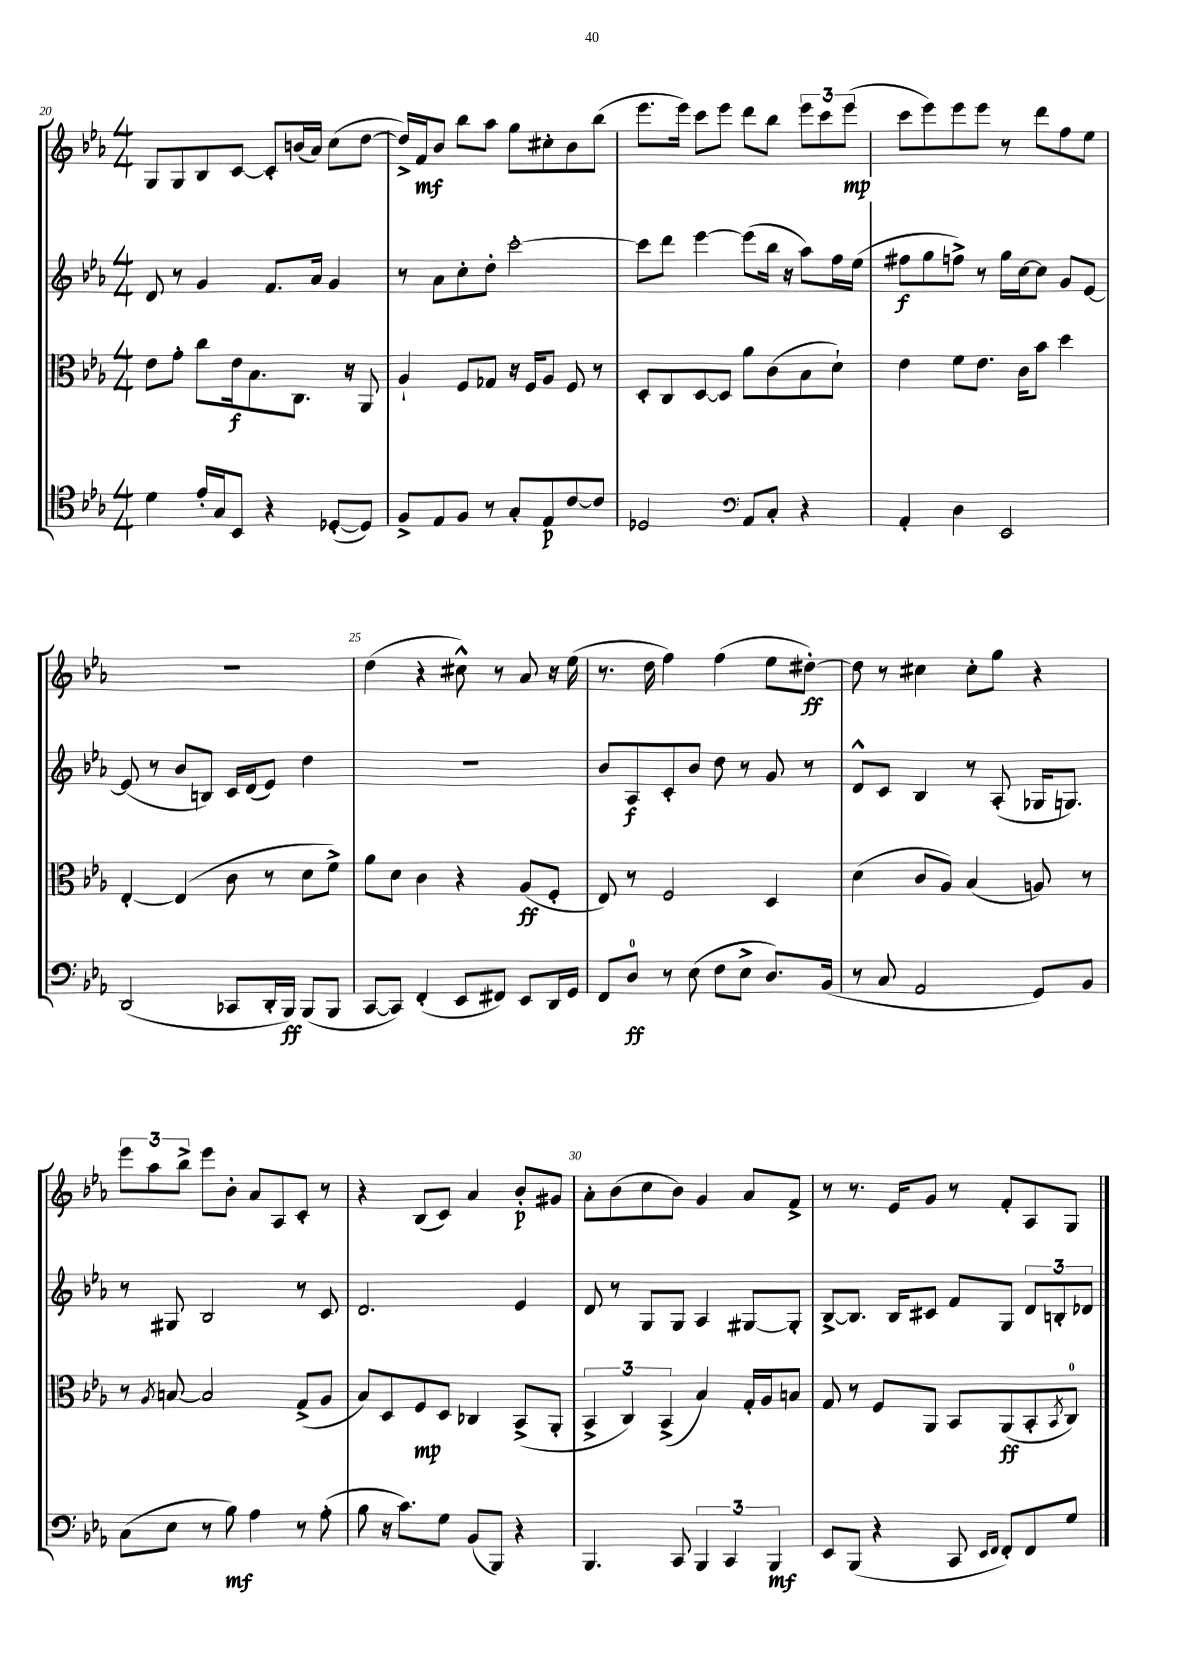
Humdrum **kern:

**kern	**dynam	**kern	**dynam	**kern	**dynam	**kern	**dynam
*part4	*part4	*part3	*part3	*part2	*part2	*part1	*part1
*staff4	*staff4	*staff3	*staff3	*staff2	*staff2	*staff1	*staff1
*clefC4	*	*clefC3	*	*clefG2	*	*clefG2	*
*k[b-e-a-]	*	*k[b-e-a-]	*	*k[b-e-a-]	*	*k[b-e-a-]	*
*M4/4	*	*M4/4	*	*M4/4	*	*M4/4	*
=20	=20	=20	=20	=20	=20	=20	=20
4d\	.	8e-\L	.	8d/	.	8G/L	.
.	.	8g'\J	.	8r	.	8G/	.
16e-'/LL	.	8cc\L	.	4g/	.	8B-/	.
16G/J	.	.	.	.	.	.	.
8BB-/J	.	16e-\k	f	.	.	[8c/J	.
.	.	8.B-\	.	.	.	.	.
4r	.	.	.	8.f/L	.	8c'/L]	.
.	.	8.C\J	.	.	.	(16bn/L	.
.	.	.	.	16a-/Jk	.	16a-/JJ)	.
([8D-X'/L	.	.	.	4g/	.	(8cc\L	.
.	.	16r	.	.	.	.	.
8D-/J])	.	8AA-/	.	.	.	[8dd\J	.
=21	=21	=21	=21	=21	=21	=21	=21
8F^/L	.	4A-`/	.	8r	.	16dd^/LL])	.
.	.	.	.	.	.	16f/J	mf
8E-/	.	.	.	8a-\L	.	8b-/J	.
8F/J	.	8F/L	.	8cc'\	.	8bb-\L	.
8r	.	8G-X/J	.	8dd'\J	.	8aa-\J	.
8G'/L	.	16r	.	[2ccc'\	.	8gg\L	.
.	.	16F/KL	.	.	.	.	.
8E-/	p	8A-/J	.	.	.	8cc#X'\	.
[8c/	.	8F/	.	.	.	8b-\	.
8c/J]	.	8r	.	.	.	(8bb-\J	.
=22	=22	=22	=22	=22	=22	=22	=22
2D-X/	.	8D'/L	.	8ccc\L]	.	8.eee-\L	.
.	.	8C/	.	8ddd\J	.	.	.
.	.	.	.	.	.	16eee-\Jk)	.
.	.	[8D/	.	[4eee-\	.	8ccc\L	.
.	.	8D/J]	.	.	.	8eee-\J	.
*clefF4	*	*	*	*	*	*	*
8AA-/L	.	8a-\L	.	(8eee-\L]	.	8ddd\L	.
8C'/J	.	(8c\	.	16bb-\Jk	.	8bb-\J	.
.	.	.	.	16r	.	.	.
4r	.	8B-\	.	8aa-\L)	.	12eee-\L	.
.	.	.	.	.	.	12ccc\	.
.	.	8d`\J)	.	16ff\L	.	.	.
.	.	.	.	.	.	(12eee-\J	mp
.	.	.	.	(16ee-\JJ	.	.	.
=23	=23	=23	=23	=23	=23	=23	=23
4AA-'/	.	4e-\	.	8ff#X\L	f	8ccc\L	.
.	.	.	.	8gg\	.	8eee-\)	.
4D\	.	8f\L	.	8ffn^\J)	.	8eee-\	.
.	.	8.e-\J	.	8r	.	8eee-\J	.
2EE-/	.	.	.	16gg\LL	.	8r	.
.	.	16c\KL	.	[16cc\J	.	.	.
.	.	8b-\J	.	8cc\J]	.	8ddd\L	.
.	.	4dd\	.	8g/L	.	8ff\	.
.	.	.	.	[8e-/J	.	8ee-\J	.
!!LO:LB:g=z
=24	=24	=24	=24	=24	=24	=24	=24
(2DD/	.	[4E-'/	.	(8e-/]	.	1r	.
.	.	.	.	8r	.	.	.
.	.	(4E-/]	.	8b-/L	.	.	.
.	.	.	.	8Bn/J)	.	.	.
8CC-X/L	.	8c\	.	16c/LL	.	.	.
.	.	.	.	(16d/J	.	.	.
16DD'/L	.	8r	.	8e-/J)	.	.	.
16BBB-/JJ)	ff	.	.	.	.	.	.
(8BBB-/L	.	8d\L	.	4dd\	.	.	.
8BBB-/J	.	8f^\J)	.	.	.	.	.
=25	=25	=25	=25	=25	=25	=25	=25
[8CC/L	.	8a-\L	.	1r	.	(4dd\	.
8CC/J])	.	8d\J	.	.	.	.	.
(4FF'/	.	4c\	.	.	.	4r	.
8EE-/L	.	4r	.	.	.	8cc#X^^\)	.
8FF#X/J)	.	.	.	.	.	8r	.
8EE-/L	.	(8A-/L	ff	.	.	8a-/	.
16DD/L	.	8F'/J	.	.	.	16r	.
16GG/JJ	.	.	.	.	.	(16ee-\	.
=26	=26	=26	=26	=26	=26	=26	=26
8FF/L	.	8E-/)	.	8b-/L	.	8.r	.
8D/J	ff	8r	.	8A-/	f	.	.
.	.	.	.	.	.	16dd\	.
8r	.	2F/	.	8c'/	.	4ff\)	.
(8E-\	.	.	.	8b-/J	.	.	.
8F\L	.	.	.	8dd\	.	(4ff\	.
8E-^\J	.	.	.	8r	.	.	.
8.D/L)	.	4D/	.	8g/	.	8ee-\L	.
.	.	.	.	8r	.	[8dd#X'\J)	ff
(16BB-/Jk	.	.	.	.	.	.	.
=27	=27	=27	=27	=27	=27	=27	=27
8r	.	(4d\	.	8d^^/L	.	8dd#\]	.
8C/	.	.	.	8c/J	.	8r	.
2AA-/	.	8c/L	.	4B-/	.	4cc#X\	.
.	.	8A-/J)	.	.	.	.	.
.	.	(4B-/	.	8r	.	8cc#'\L	.
.	.	.	.	(8A-'/	.	8gg\J	.
8GG/L)	.	8An/)	.	16G-X/KL	.	4r	.
.	.	.	.	8.Gn/J)	.	.	.
8BB-/J	.	8r	.	.	.	.	.
!!LO:LB:g=z
=28	=28	=28	=28	=28	=28	=28	=28
(8C\L	.	8r	.	8r	.	12eee-\L	.
.	.	.	.	.	.	12aa-\	.
.	.	8qA-/	.	.	.	.	.
8E-\J	.	[8Bn/	.	8G#X/	.	.	.
.	.	.	.	.	.	12bb-^\J	.
8r	.	2B/]	.	2B-/	.	8eee-\L	.
8B-\)	mf	.	.	.	.	8b-'\J	.
4A-\	.	.	.	.	.	8a-/L	.
.	.	.	.	.	.	8A-/	.
8r	.	(8G^/L	.	8r	.	8c'/J	.
(8A-'\	.	8A-/J	.	8c/	.	8r	.
=29	=29	=29	=29	=29	=29	=29	=29
8B-\	.	8B-/L)	.	2.d/	.	4r	.
16r	.	8D/	.	.	.	.	.
8.c\L)	.	.	.	.	.	.	.
.	.	8F/	mp	.	.	(8B-/L	.
8G\J	.	8D/J	.	.	.	8c/J)	.
(8BB-/L	.	4C-X/	.	.	.	4a-/	.
8BBB-/J)	.	.	.	.	.	.	.
4r	.	(8BB-^/L	.	4e-/	.	8b-'/L	p
.	.	8AA-'/J	.	.	.	8g#X/J	.
=30	=30	=30	=30	=30	=30	=30	=30
4.BBB-/	.	6BB-^/	.	8d/	.	8a-'\L	.
.	.	.	.	8r	.	(8b-\	.
.	.	6C/)	.	.	.	.	.
.	.	.	.	8G/L	.	8cc\	.
.	.	(6BB-^/	.	.	.	.	.
8CC/	.	.	.	8G/J	.	8b-\J)	.
6BBB-/	.	4B-/)	.	4A-/	.	4g/	.
6CC/	.	.	.	.	.	.	.
.	.	16G'/LL	.	[8G#X/L	.	8a-/L	.
.	.	16A-/J	.	.	.	.	.
6BBB-/	mf	.	.	.	.	.	.
.	.	8Bn/J	.	8G#'/J]	.	8f^/J	.
=31	=31	=31	=31	=31	=31	=31	=31
8EE-/L	.	8G/	.	[8B-^/L	.	8r	.
(8BBB-/J	.	8r	.	8.B-/J]	.	8.r	.
4r	.	8F/L	.	.	.	.	.
.	.	.	.	16B-/KL	.	16e-/KL	.
.	.	8AA-/J	.	8c#X/J	.	8g/J	.
8CC/	.	8BB-/L	.	8f/L	.	8r	.
16qqEE-/LL	.	.	.	.	.	.	.
16qqFF/JJ	.	.	.	.	.	.	.
8FF'/L)	.	(8AA-/	ff	8G/J	.	8f'/L	.
8FF/	.	8BB-'/	.	12d/L	.	8A-/	.
.	.	.	.	12Bn'/	.	.	.
.	.	8qBB-/	.	.	.	.	.
8G/J	.	8C/J)	.	.	.	8G/J	.
.	.	.	.	12d-X/J	.	.	.
==	==	==	==	==	==	==	==
*-	*-	*-	*-	*-	*-	*-	*-
